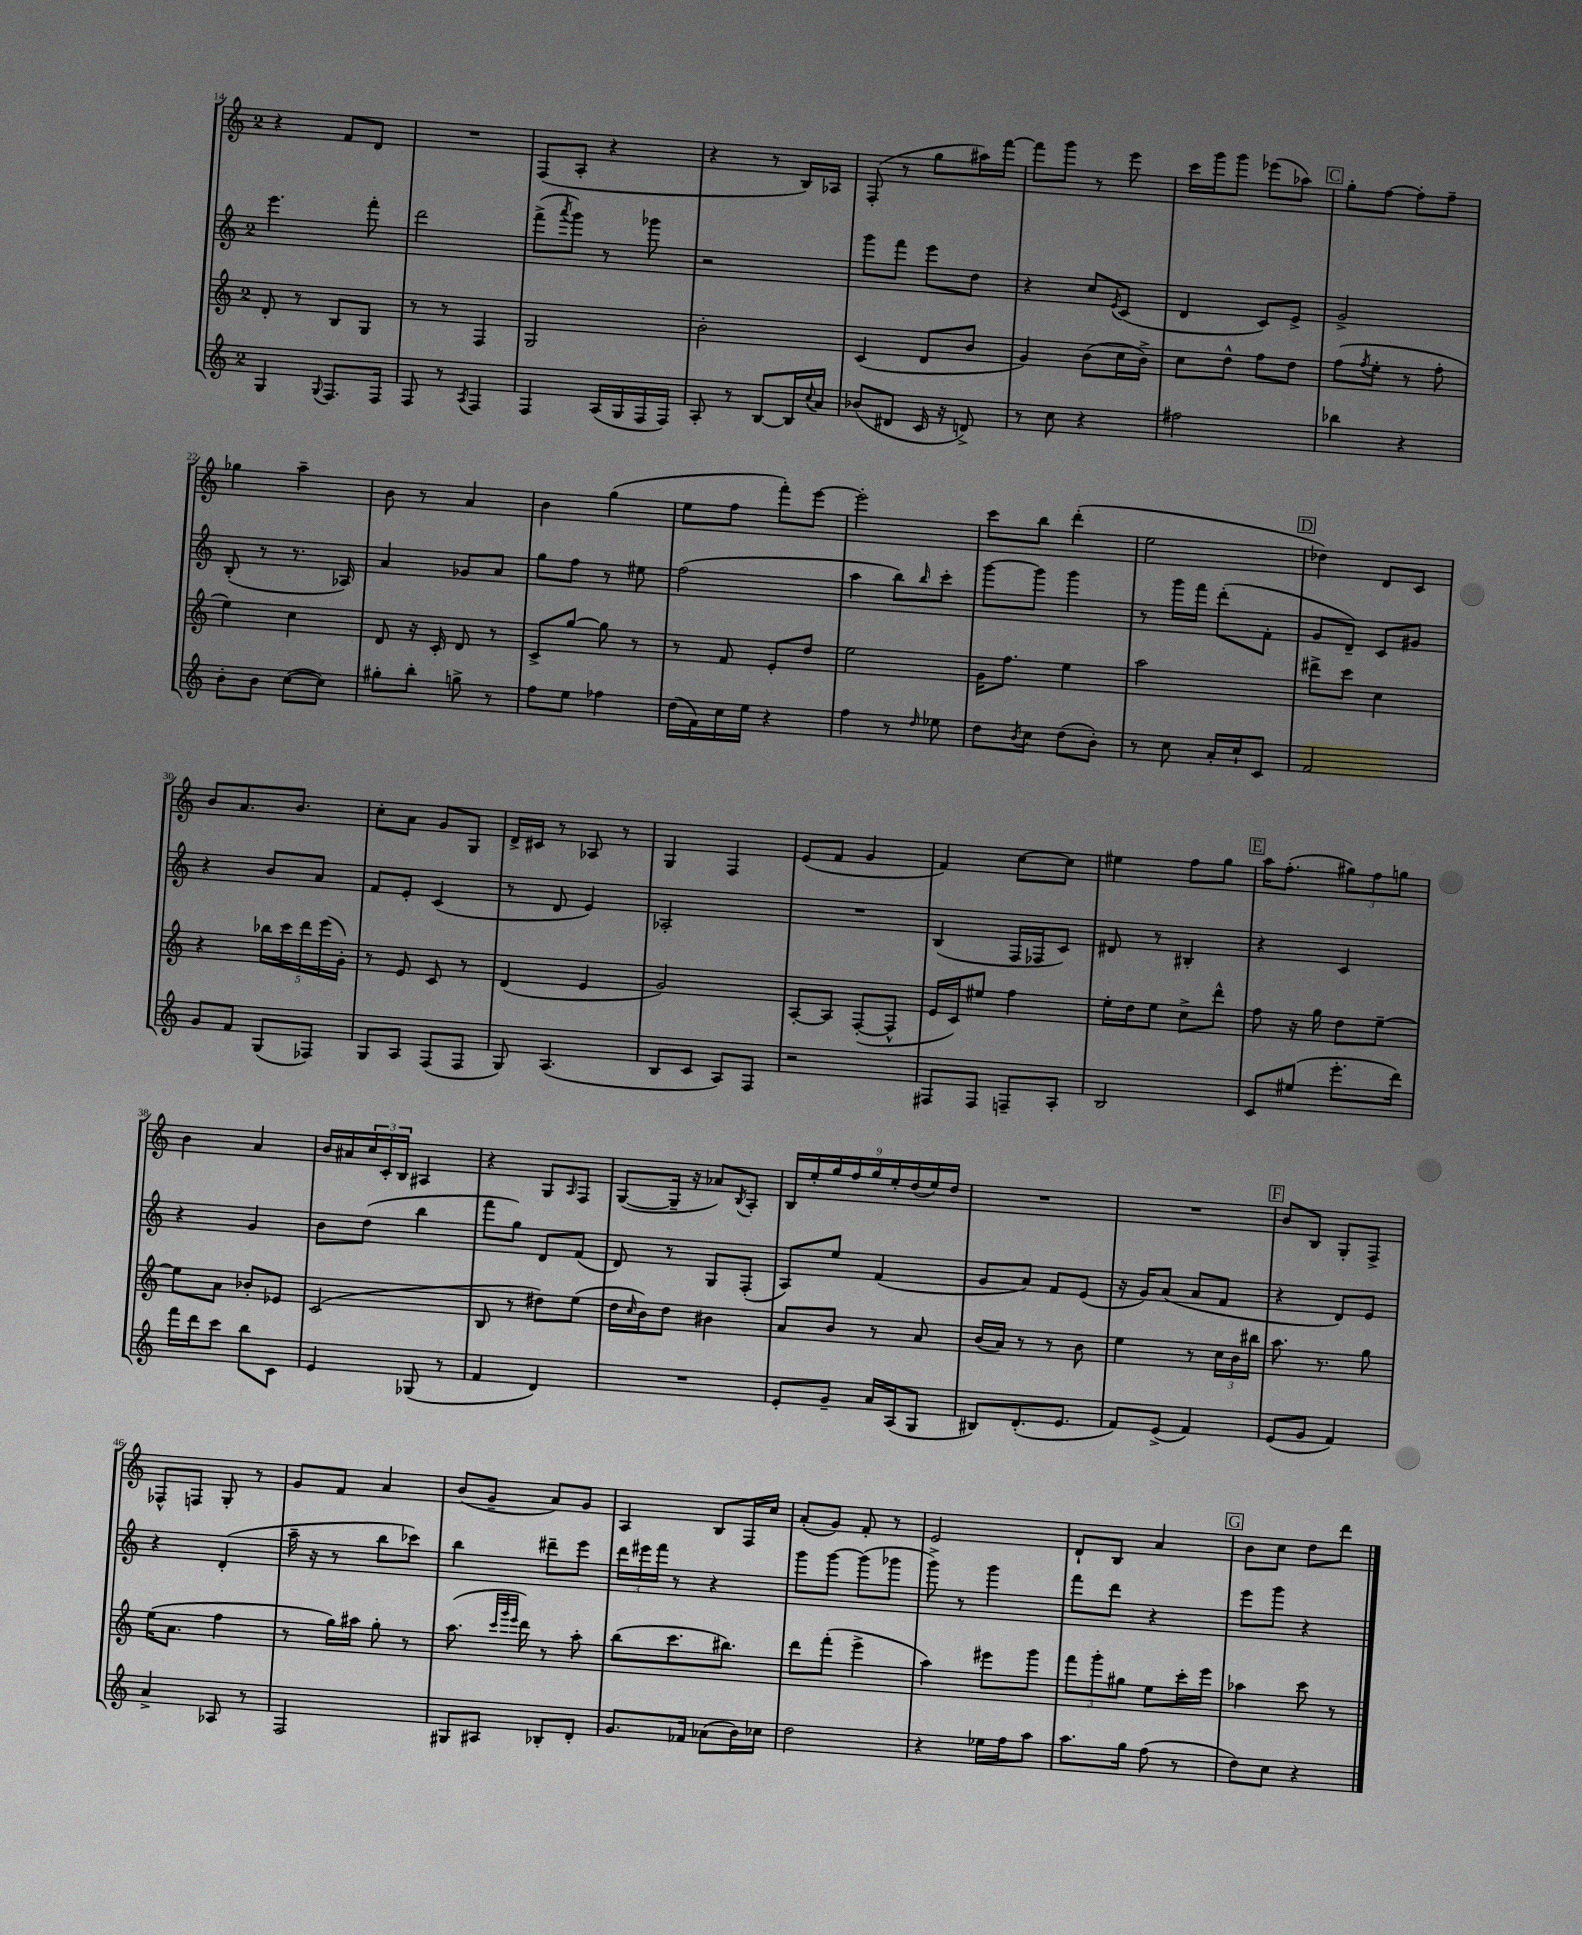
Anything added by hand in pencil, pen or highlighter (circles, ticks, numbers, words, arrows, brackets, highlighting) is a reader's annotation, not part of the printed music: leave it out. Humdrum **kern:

**kern	**kern	**kern	**kern
*staff4	*staff3	*staff2	*staff1
*clefG2	*clefG2	*clefG2	*clefG2
*k[]	*k[]	*k[]	*k[]
*M2/4	*M2/4	*M2/4	*M2/4
4G	8d'	4.eee	4r
.	8r	.	.
8qqG	.	.	.
8.F	8B	.	8f
.	8G	8fff'	8d
16F	.	.	.
=	=	=	=
8F	8r	2ddd	2r
8r	8r	.	.
8qA	.	.	.
4F	4F	.	.
=	=	=	=
4F	2G	(8fff^	(8F
.	.	8qaaa	.
.	.	8ggg)	8A'
(16A	.	8r	4r
16G	.	.	.
16F	.	8ggg-	.
16F)	.	.	.
=	=	=	=
8A'	2b'	2r	4r
8r	.	.	.
[8B	.	.	8r
16B]	.	.	16B)
8qqcc	.	.	.
16a	.	.	16A-
=	=	=	=
(8b-	(4c	8ggg	(8F'
8d#	.	8fff	8r
16c	8d	8eee	8gg
16r	.	.	.
8d^)	8b	8dd	16aa#)
.	.	.	[16fff
=	=	=	=
8r	4g)	4r	8fff]
8cc	.	.	8ggg
4r	(8b	8cc	8r
.	.	8qe	.
.	16cc	(8c	8eee
.	16b^)	.	.
=	=	=	=
2ff#	8cc	4d	16ccc
.	.	.	16ggg
.	8dd^^	.	8ggg
.	8ff	8c)	(8eee-
.	8dd	8e^	8aa-)
=	=	=	=
4bb-	(8ff	2g^	8gg'
.	8qff	.	.
.	8ee'	.	[8ff
4r	8r	.	8ff']
.	8ff'	.	8ff~
=	=	=	=
8b'	4ee)	(8B'	4gg-
8b	.	8r	.
([8cc	4cc	8.r	4aa~
8cc])	.	.	.
.	.	16A-)	.
=	=	=	=
8gg#'	8d	4a	8b
8bb'	16r	.	8r
.	16c'	.	.
8gg^	8d	8g-	4a
8r	8r	8a	.
=	=	=	=
8ff	8c^	8gg	4b
8ee	[8gg	8ff	.
4ff-	8gg]	8r	(4gg
.	8r	8ee#	.
=	=	=	=
(16dd	8r	(2ff	8ee
16f)	.	.	.
16cc	8f	.	8ff
16ee	.	.	.
4r	8e'	.	8fff')
.	8dd	.	[8eee
=	=	=	=
4ff	2ee	4aa	2eee']
8r	.	8bb)	.
16qqdd	.	16qqbb	.
8ee-	.	8ccc'	.
=	=	=	=
8dd	16g	[8ggg	8ccc
.	8.ff	.	.
8qb	.	.	.
8cc	.	8ggg]	8bb
(8dd	4ee	4ggg	(4ddd'
8b')	.	.	.
=	=	=	=
8r	2aa	8r	2ee
8cc	.	16ggg	.
.	.	16fff	.
16a'	.	(8ddd'	.
16cc`	.	.	.
8c	.	8f'	.
=	=	=	=
2f	8ddd#^	8g	4dd-)
.	8ccc	8d~)	.
.	4cc	8c	8d
.	.	8g#	8c
=	=	=	=
8g	4r	4r	8b
8f	.	.	8.a
(8G	20bb-	8b	.
.	20ccc	.	.
.	.	.	8.b
.	20ddd	.	.
8F-)	.	8a	.
.	(20eee	.	.
.	20g')	.	.
=	=	=	=
8G	8r	8f	8cc'
8A	8e	8e'	8a
(8F	8c	(4c	8g
8F	8r	.	8G
=	=	=	=
8G)	(4d	8r	16d^
.	.	.	16c#
(4.A	.	8d	8r
.	4e	4e)	8A-
.	.	.	8r
=	=	=	=
8B	2g)	2A-'	4G
8c	.	.	.
8A)	.	.	4F
8F	.	.	.
=	=	=	=
2r	[8A'	2r	(8e
.	8A]	.	8f
.	([8F'	.	4g
.	8F^^]	.	.
=	=	=	=
8F#	16e	(4B	4f)
.	16c)	.	.
8F#	8ee#	.	.
8F~	4ff	16F	[8cc
.	.	16F-	.
8A'	.	8c)	8cc]
=	=	=	=
2B	16ee'	8d#	4ee#
.	16dd	.	.
.	8ee	8r	.
.	8cc^	4B#'	8ff
.	8ddd^^	.	8gg
=	=	=	=
8c	8ff	4r	16aa
.	.	.	(8.ff'
(8ee#	16r	.	.
.	16gg	.	.
8.eee'	8dd	4c	12gg#)
.	.	.	12ff
.	[8ee~	.	.
.	.	.	12gg
16ddd)	.	.	.
=	=	=	=
16fff	8ee]	4r	4b
16ddd	.	.	.
8ccc	8a	.	.
8bb	8b-'	4g	4a
8c	8e-	.	.
=	=	=	=
4e	(2c	8b	16b
.	.	.	16a#
.	.	(8dd	24cc
.	.	.	24c'
.	.	.	24B
(8G-	.	4bb	4A#
8r	.	.	.
=	=	=	=
4f	8B	8fff	4r
.	8r	8gg)	.
4d)	8dd#)	8d	8G
.	.	.	16qqA
.	(8ee	(8f	8F
=	=	=	=
2r	16dd	8d)	([8G
.	16qqcc	.	.
.	16b)	.	.
.	8dd	8r	16G~]
.	.	.	16r
.	4b#	8G	8a-)
.	.	.	8qB
.	.	(8F'	8A'
=	=	=	=
8e'	8a	8A)	18B
.	.	.	18ee'
.	.	.	18gg
8g~	8b	8ee	.
.	.	.	18ff
.	.	.	18gg
16a	8r	(4f	.
.	.	.	18ee'
(16A	.	.	.
.	.	.	(18dd
8G	8a	.	.
.	.	.	18ee)
.	.	.	18dd
=	=	=	=
8B#)	(16b	8g	2r
.	16a)	.	.
(8.d'	8r	8a)	.
.	8r	8f	.
8.e	.	.	.
.	8b	(8e	.
=	=	=	=
8f)	4ee	16r	2r
.	.	16g)	.
(8e^	.	(8a	.
4f)	8r	8a	.
.	24cc	8f	.
.	24b	.	.
.	24bb#	.	.
=	=	=	=
(8e	8.aa	4r	8b
8g	.	.	8B
.	8.r	.	.
4f)	.	8d)	8G'
.	8gg	8e	8F^
=	=	=	=
4a^	(16ee	4r	8F-^^
.	8.a	.	.
.	.	.	8F
8A-	4ff	(4d'	8G'
8r	.	.	8r
=	=	=	=
2F	8r	16aa~	8g
.	.	16r	.
.	16gg)	8r	8f
.	16aa#	.	.
.	8gg'	8bb	4a
.	8r	8ccc-)	.
=	=	=	=
8G#	(8.aa	4bb	(8b
8A#	.	.	8g~
.	32qqccc	.	.
.	32qqggg	.	.
.	32qqeee	.	.
.	16ddd)	.	.
8B-'	8r	8ddd#~	8a)
8d'	8aa'	8eee	8g
=	=	=	=
8.g	(8bb	24ddd	4A
.	.	24eee#	.
.	.	24fff	.
.	8.ccc	8r	.
16f-	.	.	.
(8a-	.	4r	8B
.	8.bb#)	.	.
16b)	.	.	16F
16cc-	.	.	16cc
=	=	=	=
2dd	8ddd	8ggg	(8a'
.	(8fff'	[8ggg	8g)
.	4eee^	(8ggg]	8f'
.	.	8ggg-	8r
=	=	=	=
4r	4aa)	8ggg^)	2e
.	.	8r	.
16ee-	8eee#	4ggg	.
16ff	.	.	.
8aa	8ggg	.	.
=	=	=	=
8.aa	12fff	8fff	8d`
.	12ggg'	.	.
.	.	8ddd	8B
.	12gg#	.	.
16gg	.	.	.
(8ff	8ee	4r	4a
8r	16ccc'	.	.
.	16eee	.	.
=	=	=	=
8dd)	4aa-	8eee	8b
8cc	.	8ggg	8cc
4r	8ccc	4r	8dd
.	8r	.	8ddd
==	==	==	==
*-	*-	*-	*-
